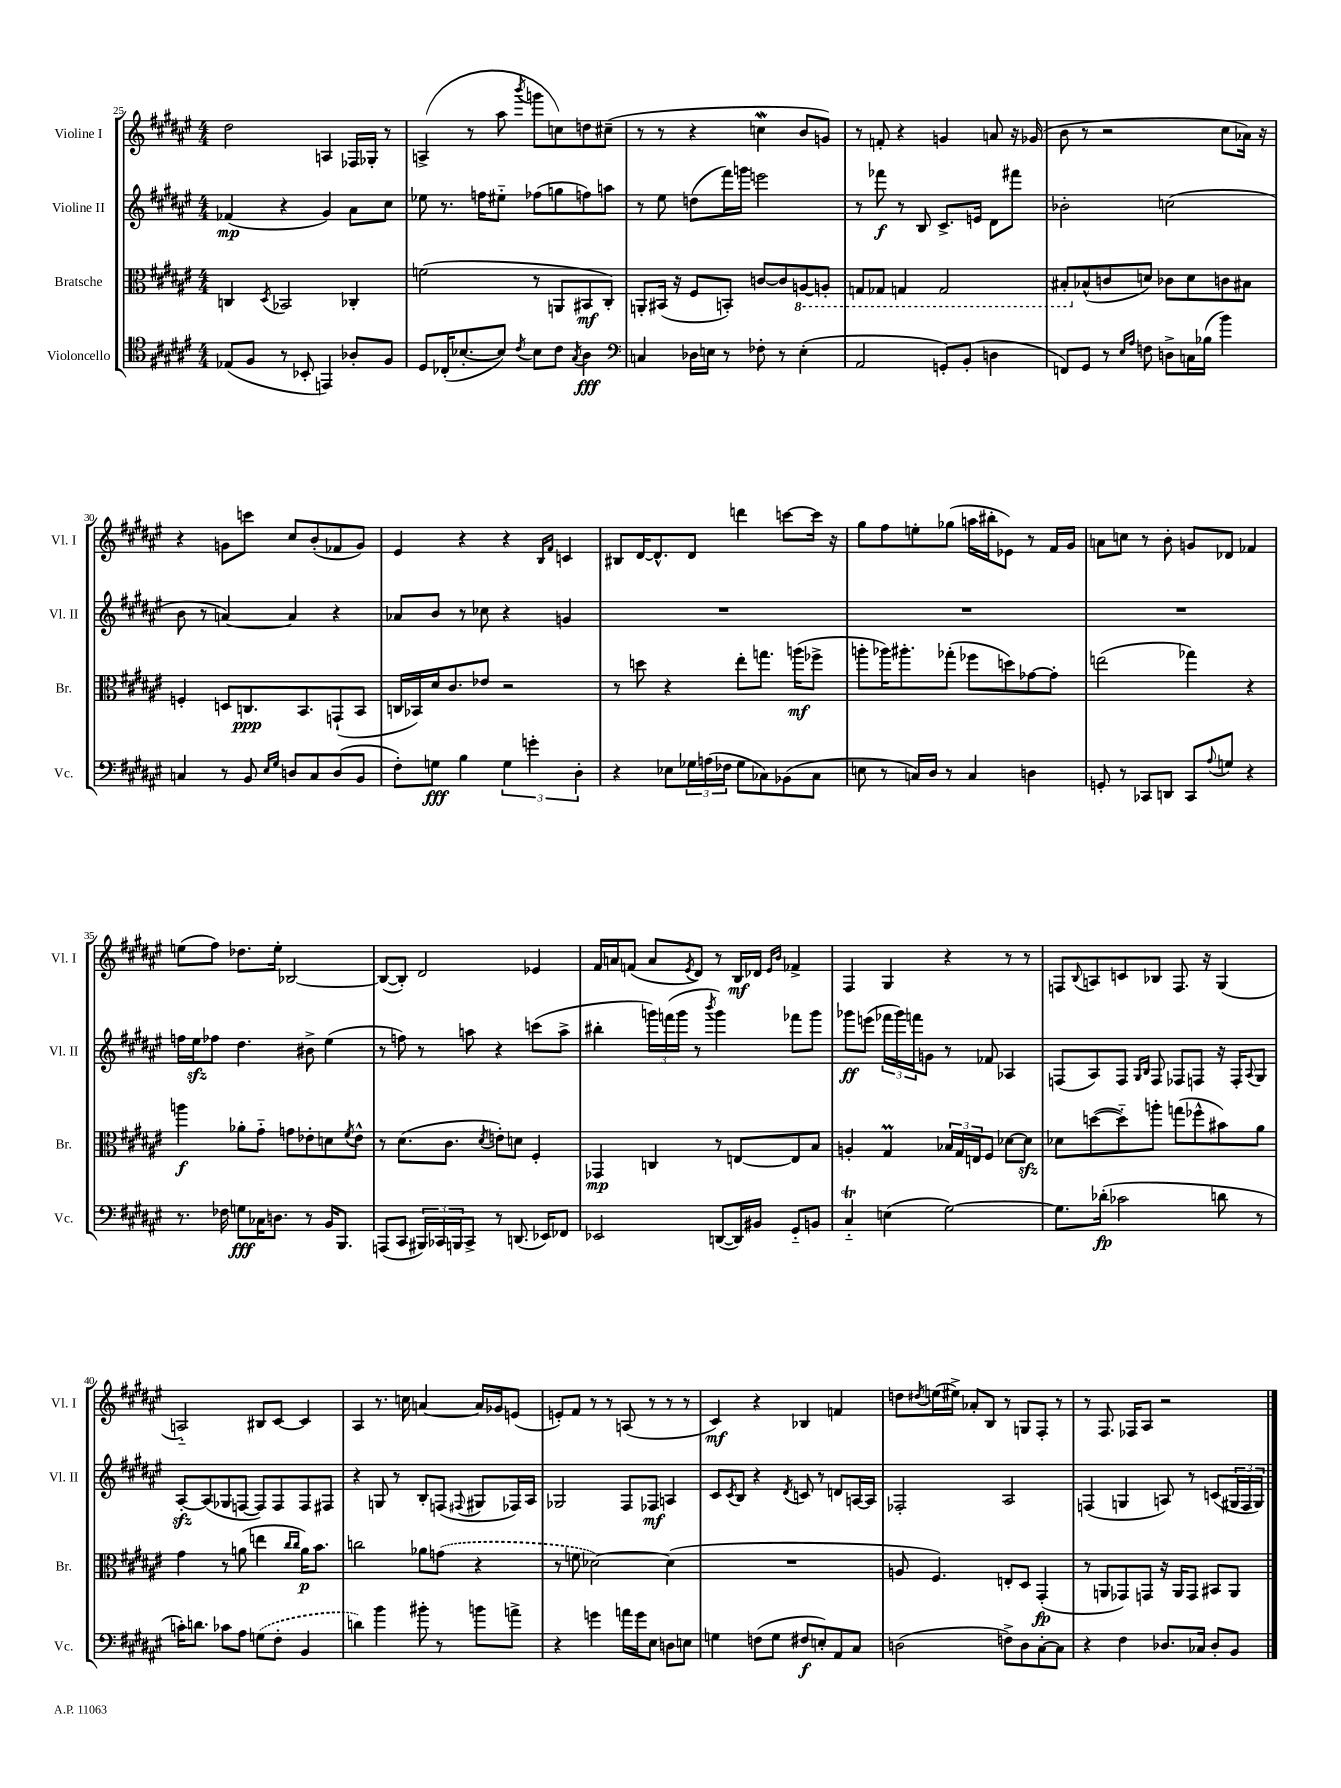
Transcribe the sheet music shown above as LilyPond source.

<<
\new StaffGroup <<
\new Staff = "s0" \with { instrumentName = "Violine I" shortInstrumentName = "Vl. I" } {
    \clef treble \key fis \major \numericTimeSignature \time 4/4
    dis''2 a4 fes16 ges16-. r8 |
    a4->( r8 ais''8 \acciaccatura { b'''8 } g'''8 c''8) d''8 cis''8--( |
    r8 r8 r4 c''4\mordent b'8 g'8) |
    r8 f'8-. r4 g'4 a'8 r16 ges'16( |
    b'8 r8 r2 cis''8 aes'16) r16 |
    r4 g'8 c'''8 cis''8 b'8-.( fes'8 g'8) |
    eis'4 r4 r4 \grace { b16 fis'16 } c'4 |
    bis8 dis'16~ dis'8.-^ dis'8 d'''4 c'''8~ c'''16 r16 |
    gis''8 fis''8 e''8-. ges''8( a''16 bis''16-. ees'8) r8 fis'16 gis'16 |
    a'8 c''8 r8 b'8-. g'8 des'8 fes'4 |
    e''8( fis''8) des''8. e''16-. bes2~ |
    bes8~( bes8-.) dis'2 ees'4 |
    fis'16 a'16 f'8( a'8 \acciaccatura { eis'8 } dis'8) r8 b16\mf des'16 \grace { eis'16 b'16 } fes'4-> |
    fis4 gis4 r4 r8 r8 |
    f8 \appoggiatura { b8 } a8 c'8 bes8 f8. r16 gis4( |
    a2-_) bis8 cis'8~ cis'4 |
    ais4 r8. c''16 a'4~ a'16 ges'16 e'8( |
    e'8-.) fis'8 r8 r8 a8( r8 r8 r8 |
    cis'4\mf) r4 bes4 f'4 |
    d''8 \acciaccatura { dis''8 } e''16( eis''16->) aes'8-. b8 r8 g8 fis8-. r8 |
    r8 fis8. fes16 ais8 r2 \bar "|." |
}
\new Staff = "s1" \with { instrumentName = "Violine II" shortInstrumentName = "Vl. II" } {
    \clef treble \key fis \major \numericTimeSignature \time 4/4
    fes'4\mp( r4 gis'4) ais'8 cis''8 |
    ees''8 r8. f''16 eis''8-_ fes''8( g''8 f''8) a''8 |
    r8 eis''8 d''8( fis'''16) g'''16 e'''2 |
    r8 fes'''8\f r8 b8 cis'8.-> e'16 dis'8 fis'''8 |
    bes'2-. c''2( |
    b'8 r8 a'4~) a'4 r4 |
    aes'8 b'8 r8 ces''8 r4 g'4 |
    R1 |
    R1 |
    R1 |
    f''16 eis''16\sfz fes''8 dis''4. bis'8-> eis''4( |
    r8 f''8) r8 a''8 r4 c'''8( a''8-> |
    bis''4-. \tuplet 3/2 { g'''16) f'''16( g'''16 } r8 \acciaccatura { b'''8 } g'''4) fes'''8 g'''8 |
    ges'''8\ff e'''8( \tuplet 3/2 { fes'''16 ges'''16) f'''16 } g'8 r8 fes'8 aes4 |
    f8( ais8) f8 \grace { gis16 b16 } f8 fes8 f8 r16 f16-. \appoggiatura { ais8 } gis8 |
    ais8~-.\sfz ais8( ges8 f8~ f8) f8 f8 fis8 |
    r4 g8 r8 b8-. f8( \appoggiatura { fis8 } gis8 fes16) ais16 |
    ges2 fis8 fes8\mf a4 |
    cis'8 \acciaccatura { cis'8 } b8 r4 \acciaccatura { dis'8 } c'8 r8 d'8 a16~ a16 |
    fes2-. ais2 |
    f4( g4 a8) r8 c'8( \tuplet 3/2 { gis16 f16 gis16) } \bar "|." |
}
\new Staff = "s2" \with { instrumentName = "Bratsche" shortInstrumentName = "Br." } {
    \clef alto \key fis \major \numericTimeSignature \time 4/4
    c4 \acciaccatura { dis8 } bes,2 ces4-. |
    f'2( r8 a,8 bis,8\mf cis8-.) |
    a,8-. bis,16( r16 fis8 b,8-.) c'8~ c'8 \ottava #-1 a,!8~ a,!8-. |
    g,8 ges,8 g,4 g,2 |
    bis,8-. \ottava #0 bes8-^( c'8 d'8) ces'8 d'8 c'8 bis8 |
    f4-. d8 c8.\ppp b,8. g,8-!( b,8 |
    c16 bes,16) dis'16 cis'8. ees'8 r2 |
    r8 d''8 r4 eis''8-. g''8. a''16\mf( fes''8-> |
    a''8-. aes''16) ais''8.-. ges''8-.( fes''8 d''8) ges'8~ ges'8-. |
    e''2( ges''4) r4 |
    a''4\f aes'8-. gis'8-_ g'8 ees'8-. d'8 \acciaccatura { fis'8 } ees'8-^ |
    r8 dis'8.( cis'8. \acciaccatura { dis'8 } e'8-.) d'8 fis4-. |
    ges,4\mp c4 r8 e8~ e8 b8 |
    a4-. gis4\prall \tuplet 3/2 { bes16 gis16 e16 } fis8 des'8~ des'8\sfz |
    des'8 d''8~( d''8-_) a''8-. g''8( fes''8-^ bis'8) ais'8 |
    gis'4 r8 a'8( e''4 \grace { cis''16 cis''16 } a'16\p) b'8. |
    c''2 aes'8 \once \slurDashed g'8( r4 |
    r8 f'8 des'2~) des'4( |
    R1 |
    a8 fis4.) e8-. dis8 gis,4-.\fp( |
    r8 a,8 ges,8) g,8 r16 a,16 g,8 bis,8 a,8 \bar "|." |
}
\new Staff = "s3" \with { instrumentName = "Violoncello" shortInstrumentName = "Vc." } {
    \clef tenor \key fis \major \numericTimeSignature \time 4/4
    ees8( fis8 r8 bes,8-. e,4) aes8-. fis8 |
    dis8 ces16-.( bes8.~-. bes8) \acciaccatura { cis'8 } bes8 cis'8 \acciaccatura { gis8 } ais4\fff |
    \clef bass c4 des16 e16 r8 fes8-. r8 e4-.( |
    ais,2 g,8-.) b,8-.( d4 |
    f,8) gis,8 r8 \grace { eis16 ais16 } f8 d8-> c16 bes16( b'4) |
    c4 r8 b,8 \grace { eis16 gis16 } d8 c8 d8( b,8 |
    fis8-.) g8\fff b4 \tuplet 3/2 { g4 g'4-. dis4-. } |
    r4 ees8 \tuplet 3/2 { ges16 a16( fes16 } ges8 ces8) bes,8( ces8 |
    e8 r8 c16) dis16 r8 c4 d4 |
    g,8-. r8 ces,8 d,8 ces,8 \appoggiatura { ais8 } g8 r4 |
    r8. fes16 g8\fff ces16 d8. r8 b,16 b,,8. |
    a,,8( cis,8 \tuplet 3/2 { bis,,16) ces,16 b,,16 } ces,8-> r8 d,8.( ees,16) fes,8 |
    ees,2 d,8~( d,16) bis,16 gis,8-_ b,8 |
    cis4-_\trill e4( gis2~) |
    gis8. des'16-.\fp( ces'2 d'8 r8 |
    c'16-.) d'8. ces'8 ais8 \once \slurDashed g8( fis8-. b,4 |
    d'4) b'4 bis'8-. r8 b'8 a'8-> |
    r4 g'4 a'16 g'16 eis8 d8 e8 |
    g4 f8( g8 fis8\f e8-.) ais,8 cis8 |
    d2( f8->) d8 cis8~-. cis8 |
    r4 fis4 des8. ces16 des8-. b,8 \bar "|." |
}
>>
>>
\layout { \context { \Score currentBarNumber = #25 } }
